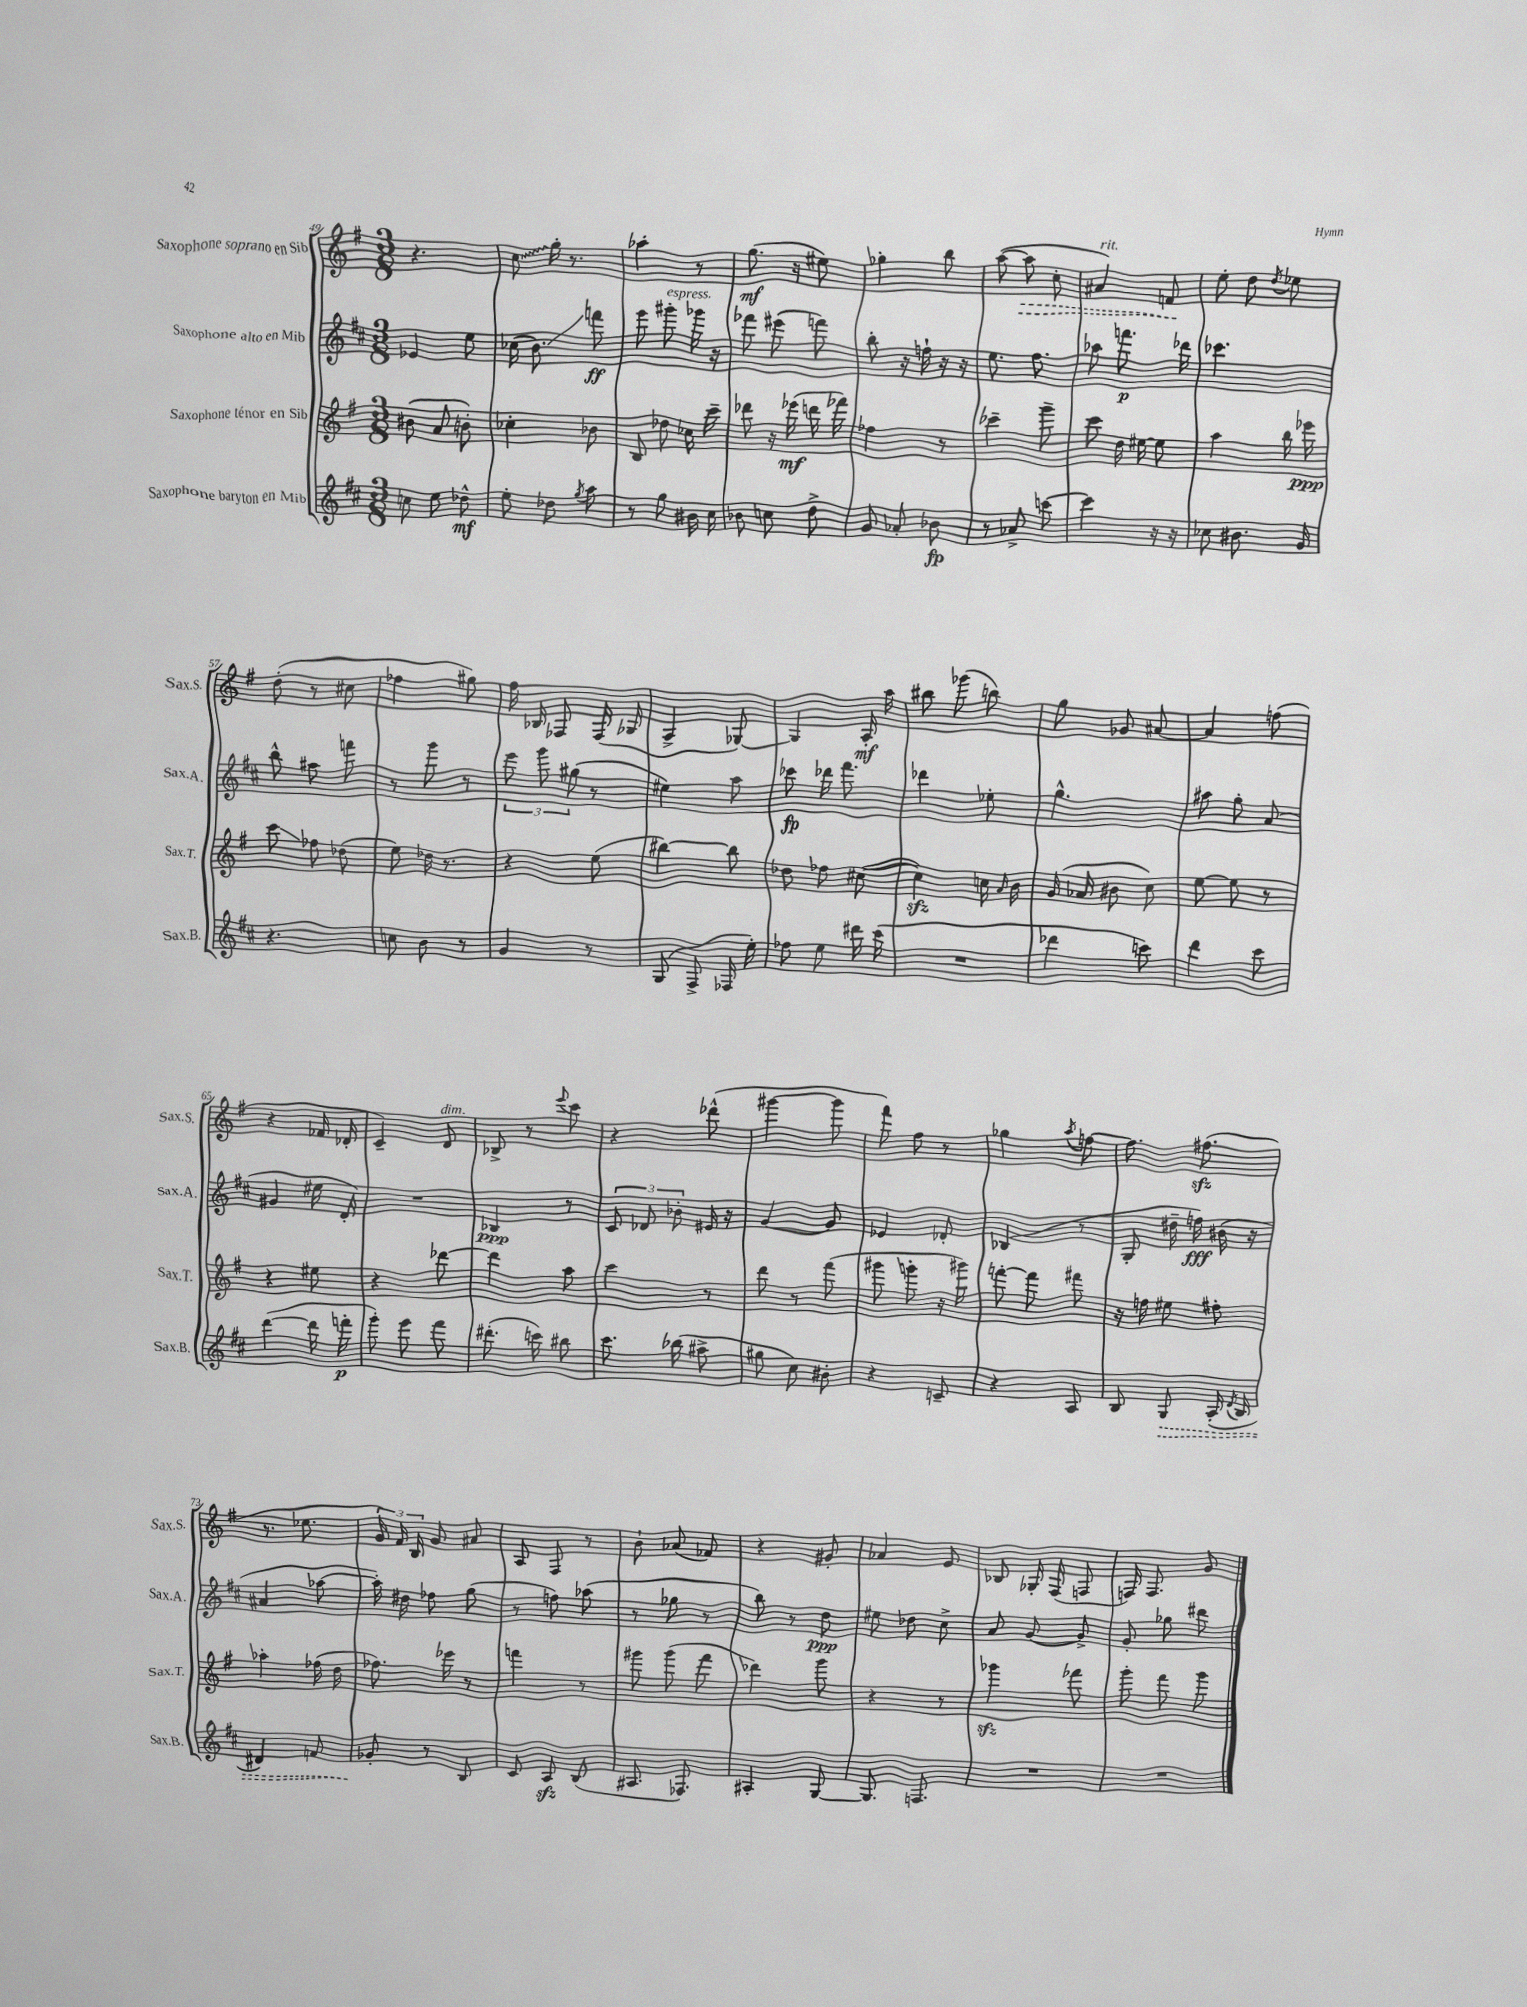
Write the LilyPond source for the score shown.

<<
\new StaffGroup <<
\new Staff = "s0" \with { instrumentName = "Saxophone soprano en Sib" shortInstrumentName = "Sax.S." } {
    \clef treble \key g \major \numericTimeSignature \time 3/8
    \autoBeamOff r4. |
    \once \override Glissando.style = #'zigzag c''8\glissando g''16-. r8. |
    aes''4-. r8 |
    g''8.\mf( r16 eis''8) |
    ges''4-. b''8 |
    a''8~( \once \override Hairpin.style = #'dashed-line a''8\> c''8-. |
    ais'4^\markup { \italic "rit." }) f'8\! |
    e''8-. d''8 \acciaccatura { d''8 } ees''8 |
    d''8-.( r8 cis''8 |
    fes''4 gis''8) |
    fis''16 bes16 fes8 fes16( ges16 |
    a4-> ges8~) |
    ges4 a16-.\mf a''16 |
    bis''8 ges'''8( b''8) |
    g''8 ges'8 ais'8~ |
    ais'4 f''8( |
    r4 fes'16 des'16-. |
    c'4--) d'8^\markup { \italic "dim." } |
    bes8-> r8 \appoggiatura { e'''8 } c'''8 |
    r4 des'''8-^( |
    gis'''4~ gis'''8 |
    fis'''8) fis''8 r8 |
    ges''4 \acciaccatura { a''8 } f''8~ |
    f''8. fis''8.\sfz( |
    r8. ees''8. |
    \tuplet 3/2 { g'16) fis'16 b16 } g'8 ais'8 |
    a8 fis8 r8 |
    b'8-! aes'8( fes'8) |
    r4 gis'8-. |
    aes'4 e'8 |
    bes8 ges16-. fis16( f8 |
    f16) f8. g'8 \bar "|." |
}
\new Staff = "s1" \with { instrumentName = "Saxophone alto en Mib" shortInstrumentName = "Sax.A." } {
    \clef treble \key d \major \numericTimeSignature \time 3/8
    \autoBeamOff ees'4 e''8 |
    ces''16( b'8.\glissando) f'''8\ff |
    e'''8 gis'''8-.^\markup { \italic "espress." } ges'''16 r16 |
    fes'''8 eis'''8( f'''8) |
    b''8-. r16 f''16-! r16 r16 |
    e''8. fis''8. |
    aes''8 f'''8.\p des'''16 |
    ces'''4. |
    b''8-^ ais''8 f'''8 |
    r8 g'''8 r8 |
    \tuplet 3/2 { e'''8 g'''8 gis''8( } r8 |
    eis''4) a''8 |
    ces'''8\fp des'''16 fis'''8. |
    des'''4 ees''8-. |
    g''4.-^ |
    ais''8 g''8-. a'8( |
    gis'4 eis''16 d'16-.) |
    R4. |
    bes4\ppp r8 |
    \tuplet 3/2 { cis'8 des'8 bes'8-. } eis'16 r16 |
    g'4~ g'8 |
    ees'4 des'8-. |
    bes4( r8 |
    g8-. dis''16-- f''16\fff) bis'16( r16 |
    ais'4 aes''8~ |
    aes''16-.) dis''16 fes''8 g''8( |
    r8 f''8) aes''8( |
    r8 ges''8 r8 |
    b''8) r8 d''8\ppp |
    eis''8 des''8 cis''8-> |
    a'8 g'8~ g'8-> |
    g'8-. ges''8 dis'''8 \bar "|." |
}
\new Staff = "s2" \with { instrumentName = "Saxophone ténor en Sib" shortInstrumentName = "Sax.T." } {
    \clef treble \key g \major \numericTimeSignature \time 3/8
    \autoBeamOff bis'8( a'8 b'8-.) |
    ces''4-. bes'8 |
    b8 des''8 ces''16 c'''16-- |
    des'''8 r16 ees'''16\mf( d'''16 fes'''16) |
    fes''4 r8 |
    ces'''4-- g'''8-- |
    c'''8 d''16 eis''16~ eis''8 |
    a''4 b''16 ees'''16\ppp |
    c'''8\glissando fes''8 des''8( |
    e''8) des''16 r8. |
    r4 e''8( |
    bis''4~) bis''8 |
    des''8 fes''8 cis''8~( |
    cis''4\sfz) c''16 \grace { a'16 } b'16 |
    g'16( aes'16 bis'8 c''8) |
    e''8~ e''8 r8 |
    r4 eis''8 |
    r4 des'''8~ |
    des'''4 a''8 |
    c'''4 r8 |
    d'''8 r8 fis'''8( |
    gis'''8 g'''8-. r16 gis'''16) |
    f'''8~-. f'''8 fis'''8 |
    r16 f''16 eis''8 fis''8-. |
    aes''4-. fes''16( d''16 |
    fes''8.) ees'''16 r8 |
    f'''4 r8 |
    gis'''8 gis'''8( fis'''8 |
    des'''4) g'''8 |
    r4 r8 |
    ges'''4\sfz fes'''8 |
    g'''8-. fis'''8 g'''8 \bar "|." |
}
\new Staff = "s3" \with { instrumentName = "Saxophone baryton en Mib" shortInstrumentName = "Sax.B." } {
    \clef treble \key d \major \numericTimeSignature \time 3/8
    \autoBeamOff c''8 e''8 des''8-^\mf |
    e''8-. des''8 \acciaccatura { g''8 } a''8 |
    r8 g''8 bis'16 cis''16 |
    bes'8 c''8 d''8-> |
    g'8 aes'8-. bes'8\fp |
    r8 aes'8-> c'''8~ |
    c'''4 r16 r16 |
    ces''8 bis'8. g'16 |
    r4. |
    c''8 b'8 r8 |
    g'4 r8 |
    g8( fis8-> fes16 e''16-.) |
    fes''8 e''8 dis'''16 cis'''16( |
    R4. |
    des'''4 c'''8) |
    d'''4 cis'''8 |
    d'''4~( d'''16 f'''16-.\p |
    g'''8-.) e'''8 fis'''8 |
    dis'''8.-.( c'''16) bis''8 |
    cis'''8. bes''16( ais''8-> |
    gis''8 cis''8) bis'8-. |
    r4 c'8-- |
    r4 a8 |
    b8 \once \override Hairpin.style = #'dashed-line g8\> a16-.( \acciaccatura { d'8 } b16 |
    dis'4) f'8 |
    ges'8-.\! r8 b8 |
    cis'8 a8\sfz b8( |
    ais8. fes8.) |
    ais4-. g8~ |
    g8. f8. |
    R4. |
    R4. \bar "|." |
}
>>
>>
\layout { \context { \Score currentBarNumber = #49 } }
